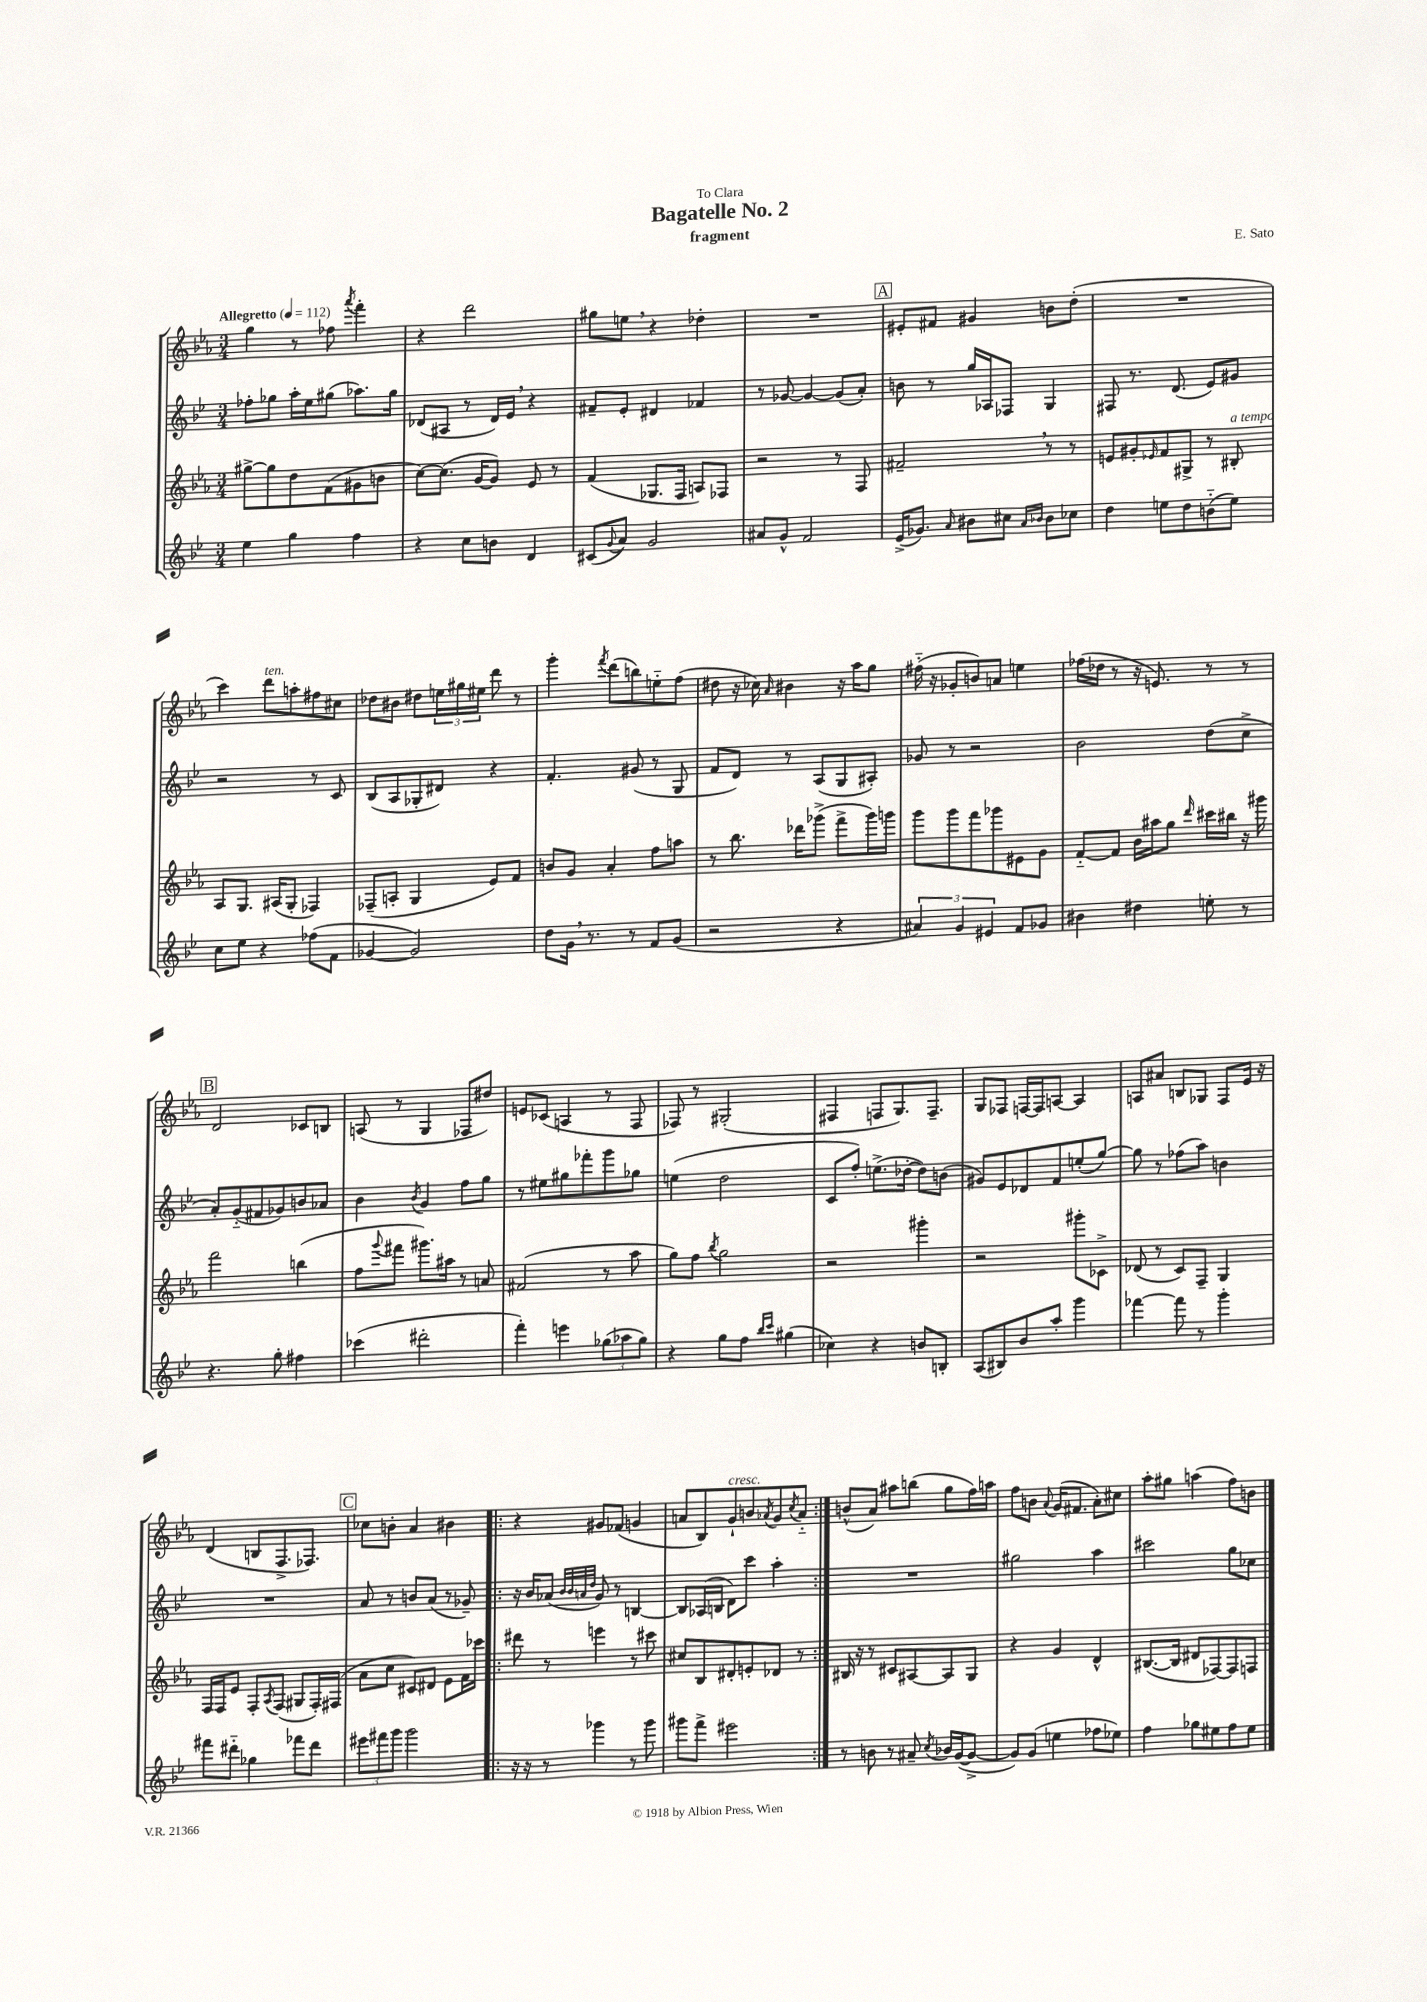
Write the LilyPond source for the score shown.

\header { title = "Bagatelle No. 2" composer = "E. Sato" subtitle = "fragment" dedication = "To Clara" }
<<
\new StaffGroup <<
\new Staff = "s0" {
    \clef treble \key ees \major \numericTimeSignature \time 3/4 \tempo "Allegretto" 4 = 112
    g''4 r8 fes''8 \acciaccatura { aes'''8 } f'''4-. |
    r4 d'''2 |
    gis''8 e''8 \breathe r4 des''4-. |
    R2. |
    \mark \markup { \box "A" } eis'8-. fis'8 gis'4 b'8 d''8-.( |
    R2. |
    c'''4) d'''8^\markup { \italic "ten." } a''8-. fis''8 cis''8 |
    des''8 bis'8 dis''8 \tuplet 3/2 { e''16 gis''16 eis''16 } d'''8 r8 |
    g'''4-. \acciaccatura { f'''8 } d'''8( b''8) e''8-_ f''8( |
    dis''8 r16 ces''16) \grace { aes'16 } bis'4 r16 aes''16 g''8 |
    fis''16-_( r16 ges'8-. b'8) a'8 e''4 |
    fes''16( des''16 r8 r16 e'8.) r8 r8 |
    \mark \markup { \box "B" } d'2 ces'8 b8 |
    a8( r8 g4 fes8 dis''8) |
    e'8 ces'8( a4 r8 f8 |
    fes8) r8 gis2-.( |
    fis4 f8 g8.) f8.-- |
    g8 fes8 f16~ f16 a8~ a4 |
    a8 ais'8 b8 ges8 f8 ees'16 r16 |
    d'4( b8 f8.-> fes8.) |
    \mark \markup { \box "C" } ces''8 b'8-. aes'4 bis'4 |
    \repeat volta 2 { r4 gis'8 fes'8( g'4 |
    a'8 bes8) g'8-!^\markup { \italic "cresc." } b'8 \acciaccatura { aes'8 } g'8 \acciaccatura { c''8 } aes'8-_ | }
    b'8-^( aes'8) ais''8 b''8( g''8 f''16) a''16 |
    f''8 b'8 \appoggiatura { aes'8 } g'16( fis'8. aes'8-.) cis''8 |
    aes''8-. gis''8 a''4( f''8) b'8 \bar "|." |
}
\new Staff = "s1" {
    \clef treble \key bes \major \numericTimeSignature \time 3/4
    fes''8-. ges''8 a''16-. ees''16 gis''8( aes''8.) gis''16 |
    des'8( ais8 r8 des'16) ees'16 \breathe r4 |
    fis'8-- ees'8-. dis'4 fes'4 |
    r8 ges'8~ ges'4~ ges'8( a'8-.) |
    \mark \markup { \box "A" } b'8 r8 g''16 aes16 fes8 g4 |
    fis8 r8. d'8.( ees'8) gis'8 |
    r2 r8 c'8 |
    bes8( a8 ges8-. dis'8) r4 |
    f'4.-. gis'8( r8 g8 |
    f'8 d'8) r8 a8( g8 ais8-.) |
    ges'8 r8 r2 |
    bes'2 d''8( c''8-> |
    \mark \markup { \box "B" } a'8-.) g'8-_( fis'8 ges'8) b'8 aes'8 |
    bes'4 \acciaccatura { bes'8 } g'4 f''8 g''8 |
    r8 eis''8 gis''8 fes'''8-. g'''8 ges''8 |
    e''4( d''2 |
    c'8 f''8-.) e''8.->( des''16~-. des''8) b'8( |
    gis'8) ees'8 des'8 f'8 e''8-.( g''8~) |
    g''8 r8 fes''8( a''8) b'4 |
    R2. |
    \mark \markup { \box "C" } a'8 r8 b'8 a'8( r8 ges'8--) |
    \repeat volta 2 { r16 bes'16 aes'8( \grace { bes'32 bes'32 a'32 d''32 } g'8) r8 b4~ |
    b8 aes16( b16 d'8) c'''8 a''4-. | }
    R2. |
    gis''2 a''4 |
    cis'''2 g''8 ces''8 \bar "|." |
}
\new Staff = "s2" {
    \clef treble \key ees \major \numericTimeSignature \time 3/4
    gis''8~-> gis''8 d''8 f'8( gis'8 b'8 |
    c''8~) c''8.( g'16~ g'8) ees'8 r8 |
    f'4( ges8. f16 a8) fes8 |
    r2 r8 f8 |
    \mark \markup { \box "A" } fis'2-- \breathe r8 r8 |
    e'8 gis'8-. \grace { ees'16 } f'8 gis8-> r8 bis8-.^\markup { \italic "a tempo" } |
    aes8 g8. ais16( g8-. fes4) |
    fes8--( a8-. g4 ees'8) f'8 |
    b'8 g'8 aes'4-. f''8 a''8 |
    r8 bes''8. des'''16 ges'''8->( f'''8-> ges'''16) g'''16 |
    g'''8 g'''8 f'''8 ges'''8 eis'8 g'8 |
    f'8~-_ f'8 bes'16 ais''16 g''8 \grace { d'''16 } cis'''16 bis''16 r16 gis'''16 |
    \mark \markup { \box "B" } f'''2 b''4( |
    f''8 \appoggiatura { g'''8 } fis'''8 gis'''8.) ais''16 r8 a'8 |
    fis'2( r8 aes''8 |
    g''8) f''8 \acciaccatura { bes''8 } g''2 |
    r2 gis'''4-. |
    r2 gis'''8-. ces'8-> |
    des'8( r8 c'8) f8-- g4 |
    f16 f16 ees'8 f8-. \acciaccatura { aes8 } f8( gis8 f16-.) fis16( |
    \mark \markup { \box "C" } aes'8 c''8 cis'8) dis'8 ees'8 f'16 ces'''16 |
    \repeat volta 2 { dis'''8 r8 e'''4 r8 cis'''8 |
    cis''8 bes8 dis'8-. e'8-. des'8 r8 | }
    bis16 r16 r8 cis'8 ais8~ ais8 g8 |
    r4 g'4 d'4-^ |
    bis8.~( bis16 dis'8 fes8~) fes8 f8 \bar "|." |
}
\new Staff = "s3" {
    \clef treble \key bes \major \numericTimeSignature \time 3/4
    ees''4 g''4 f''4 |
    r4 c''8 b'8 d'4 |
    cis'8( \appoggiatura { g'8 } a'8) g'2 |
    ais'8 g'8-^ f'2 |
    \mark \markup { \box "A" } ees'16->( ges'8.) \grace { a'16 } bis'8 cis''8 \grace { a'16 bes'16 } bes'8 ces''8 |
    d''4 e''8 d''8 b'8-_( e''8) |
    c''8 ees''8 r4 fes''8( f'8 |
    ges'4~ ges'2) |
    d''8 g'16 \breathe r8. r8 f'8 g'8( |
    r2 r4 |
    \tuplet 3/2 { ais'4) g'4 eis'4 } f'8 ges'8 |
    bis'4 dis''4 e''8-. r8 |
    \mark \markup { \box "B" } r4. g''8-. fis''4 |
    ces'''4( dis'''2-. |
    f'''4-.) e'''4 \tuplet 3/2 { ges''8( aes''8 ges''8) } |
    r4 g''8 f''8 \grace { bes''16 c'''16 } gis''4( |
    ces''4) r4 b'8 b8-. |
    a8( bis8) bes'8 a''8-. g'''4 |
    fes'''4~ fes'''8 r8 g'''4-. |
    fis'''8 dis'''8-_ ges''4 fes'''8 dis'''8 |
    \mark \markup { \box "C" } \tuplet 3/2 { eis'''8 fis'''8 g'''8 } g'''2 |
    \repeat volta 2 { r16 r16 r8 ges'''4 r8 ges'''8 |
    gis'''8 f'''8-> eis'''2 | }
    r8 b'8 r8 ais'8-- \acciaccatura { c''8 } bes'16 g'16~( g'8~-> |
    g'8) g'8( e''4 fes''8 ees''8) |
    f''4 ges''8 eis''8 f''8 eis''8 \bar "|." |
}
>>
>>
\layout { \context { \Score \remove "Bar_number_engraver" } }
